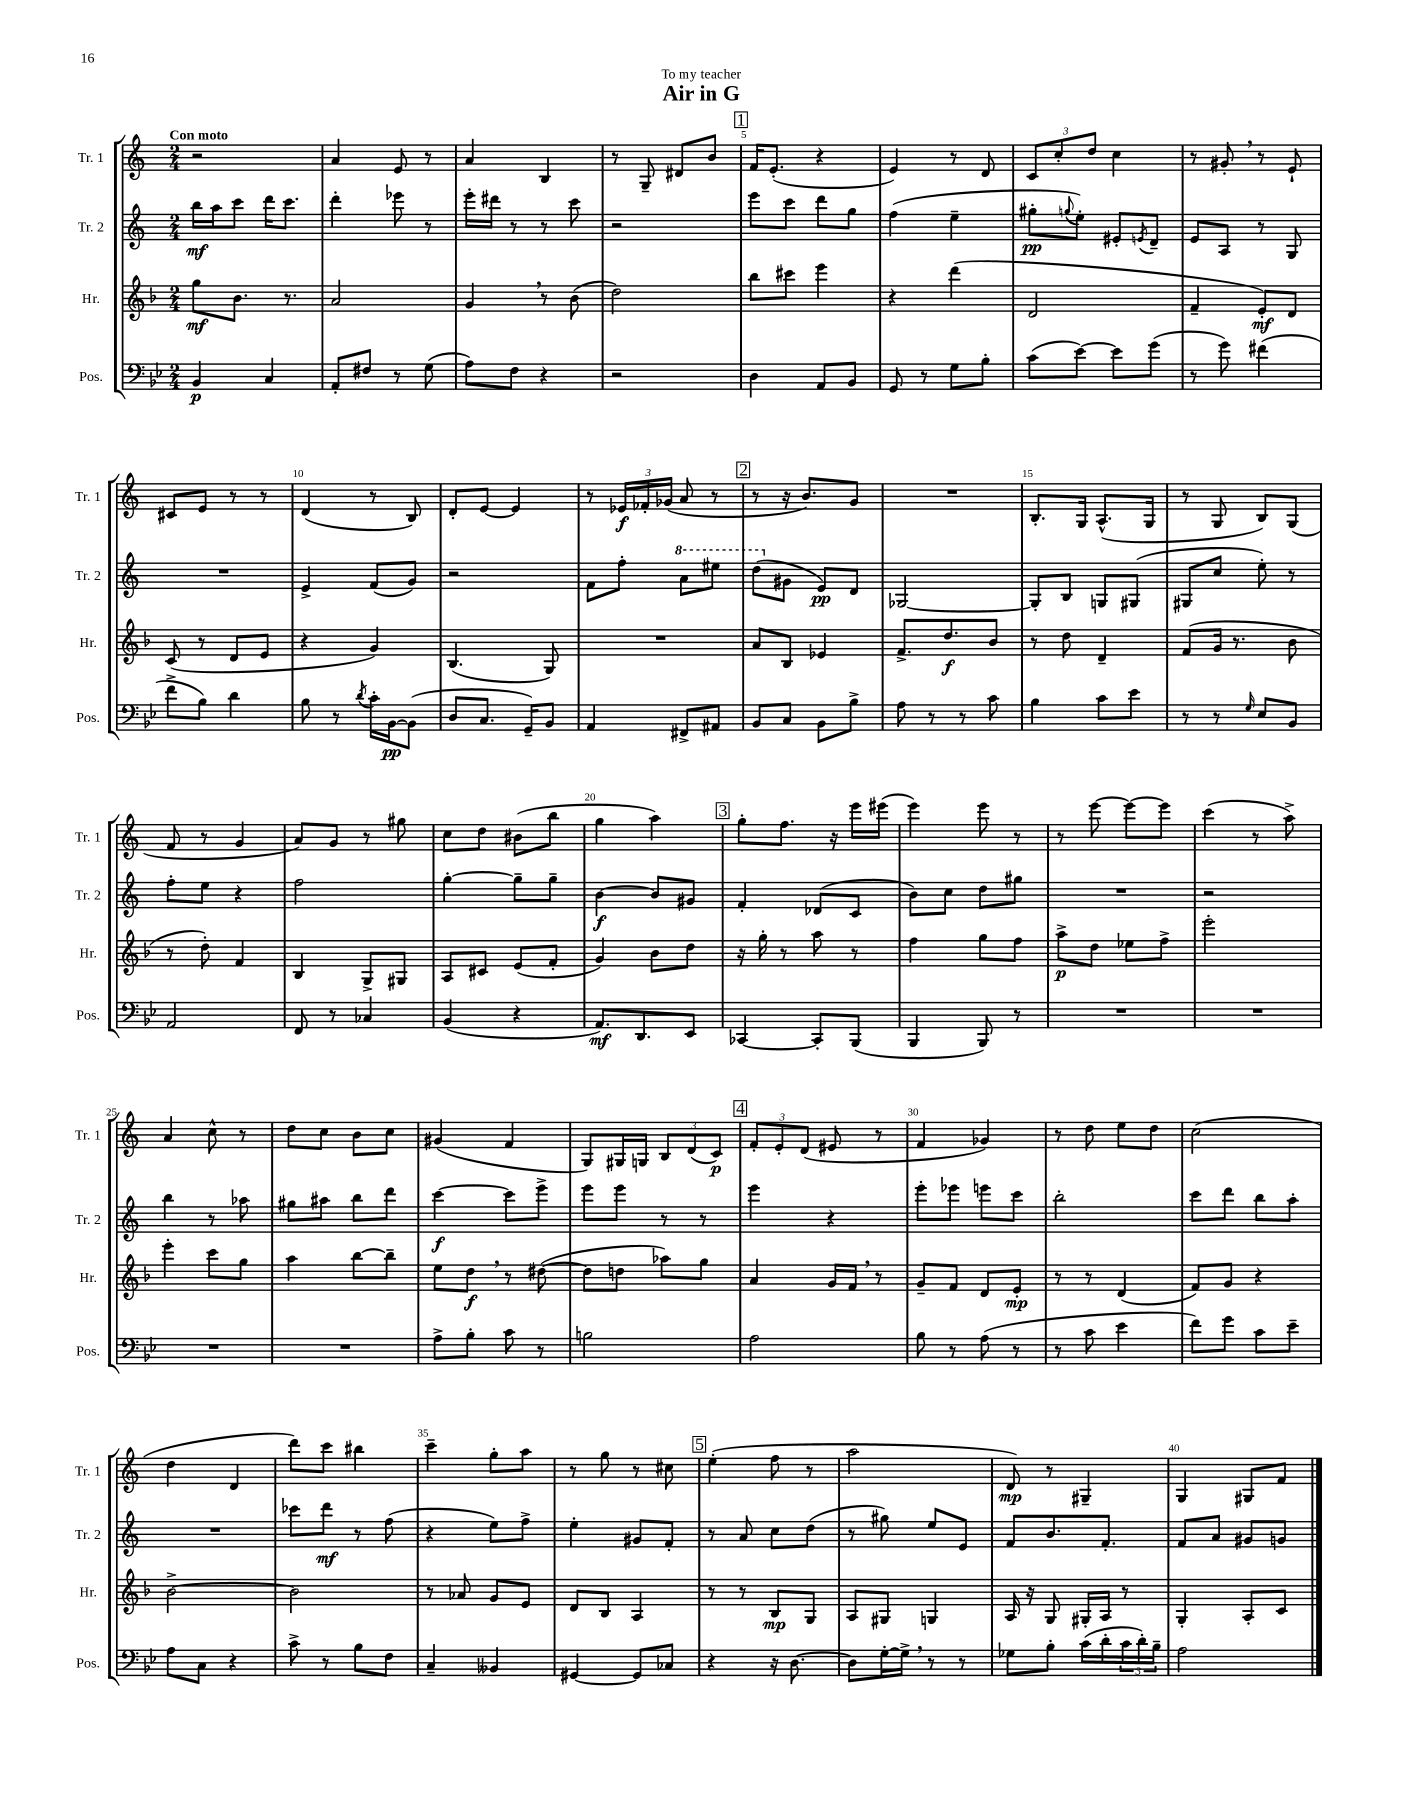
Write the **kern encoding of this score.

**kern	**kern	**kern	**kern
*staff4	*staff3	*staff2	*staff1
*clefF4	*clefG2	*clefG2	*clefG2
*k[b-e-]	*k[b-]	*k[]	*k[]
*M2/4	*M2/4	*M2/4	*M2/4
4BB-	8gg	16bb	2r
.	.	16aa	.
.	8.b-	8ccc	.
4C	.	16ddd	.
.	8.r	8.ccc	.
=	=	=	=
8AA'	2a	4ddd'	4a
8F#	.	.	.
8r	.	8eee-	8e
(8G	.	8r	8r
=	=	=	=
8A)	4g	16eee'	4a
.	.	16ddd#	.
8F	.	8r	.
4r	8r	8r	4B
.	(8b-	8ccc	.
=	=	=	=
2r	2dd)	2r	8r
.	.	.	8G~
.	.	.	8d#
.	.	.	8b
=	=	=	=
4D	8bb-	8eee	16f
.	.	.	(8.e'
.	8ccc#	8ccc	.
8AA	4eee	8ddd	4r
8BB-	.	8gg	.
=	=	=	=
8GG	4r	(4ff	4e)
8r	.	.	.
8G	(4ddd	4ee~	8r
8B-'	.	.	8d
=	=	=	=
(8c	2d	8gg#'	12c
.	.	.	12cc'
.	.	8qqgg	.
[8e-)	.	8ee')	.
.	.	.	12dd
8e-]	.	8e#'	4cc
.	.	8qe	.
(8g	.	8d~	.
=	=	=	=
8r	4f~	8e	8r
8g)	.	8A	8g#'
(4f#	8e')	8r	8r
.	8d	8G	8e`
=	=	=	=
8f^	(8c	2r	8c#
8B-)	8r	.	8e
4d	8d	.	8r
.	8e	.	8r
=	=	=	=
8B-	4r	4e^	(4d
8r	.	.	.
8qd	.	.	.
16c'	4g)	(8f	8r
[16BB-	.	.	.
(8BB-]	.	8g)	8B)
=	=	=	=
8D	(4.B-	2r	8d'
8.C	.	.	[8e
.	.	.	4e]
16GG~)	.	.	.
8BB-	8G)	.	.
=	=	=	=
4AA	2r	8f	8r
.	.	8ff'	24e-
.	.	.	24f-'
.	.	.	(24g-
8FF#^	.	8aa	8a
8AA#	.	8eee#	8r
=	=	=	=
8BB-	8a	(8ddd	8r
8C	8B-	8g#	16r
.	.	.	8.b)
8BB-	4e-	8e)	.
8B-^	.	8d	8g
=	=	=	=
8A	8.f^	[2G-	2r
8r	.	.	.
.	8.dd	.	.
8r	.	.	.
8c	8b-	.	.
=	=	=	=
4B-	8r	8G-']	8.B'
.	8dd	8B	.
.	.	.	16G
8c	4d~	8G	(8.A^^
8e-	.	(8G#	.
.	.	.	16G
=	=	=	=
8r	(8f	8G#	8r
8r	16g	8cc	8G
.	8.r	.	.
16qqG	.	.	.
8E-	.	8ee')	8B)
8BB-	8b-	8r	(8G
=	=	=	=
2AA	8r	8ff'	8f
.	8dd')	8ee	8r
.	4f	4r	4g
=	=	=	=
8FF	4B-	2ff	8a)
8r	.	.	8g
4C-	8G^	.	8r
.	8G#	.	8gg#
=	=	=	=
(4BB-	8A	[4gg'	8cc
.	8c#	.	8dd
4r	(8e	8gg~]	(8b#
.	8f'	8gg~	8bb
=	=	=	=
8.AA)	4g)	[4b	4gg
8.DD	.	.	.
.	8b-	8b]	4aa)
8EE-	8dd	8g#	.
=	=	=	=
[4CC-	16r	4f'	8gg'
.	16gg'	.	.
.	8r	.	8.ff
8CC-']	8aa	(8d-	.
.	.	.	16r
(8BBB-	8r	8c	16eee
.	.	.	(16eee#
=	=	=	=
4BBB-	4ff	8b)	4eee)
.	.	8cc	.
8BBB-)	8gg	8dd	8eee
8r	8ff	8gg#	8r
=	=	=	=
2r	8aa^	2r	8r
.	8dd	.	[8eee
.	8ee-	.	8eee_
.	8ff^	.	8eee]
=	=	=	=
2r	2eee'	2r	(4ccc
.	.	.	8r
.	.	.	8aa^)
=	=	=	=
2r	4eee'	4bb	4a
.	8ccc	8r	8cc^^
.	8gg	8aa-	8r
=	=	=	=
2r	4aa	8gg#	8dd
.	.	8aa#	8cc
.	[8bb-	8bb	8b
.	8bb-~]	8ddd	8cc
=	=	=	=
8A^	8ee	[4ccc	(4g#
8B-'	8dd	.	.
8c	8r	8ccc]	4f
8r	([8dd#	8eee^	.
=	=	=	=
2B	8dd#]	8eee	8G)
.	8dd	8eee	16G#
.	.	.	16G
.	8aa-)	8r	12B
.	.	.	(12d
.	8gg	8r	.
.	.	.	12c)
=	=	=	=
2A	4a	4eee	12f'
.	.	.	12e'
.	.	.	(12d
.	16g	4r	8e#
.	16f	.	.
.	8r	.	8r
=	=	=	=
8B-	8g~	8eee'	4f
8r	8f	8eee-	.
(8A	8d	8eee	4g-)
8r	8e'	8ccc	.
=	=	=	=
8r	8r	2bb'	8r
8c	8r	.	8dd
4e-	(4d	.	8ee
.	.	.	8dd
=	=	=	=
8f)	8f)	8ccc	(2cc
8g	8g	8ddd	.
8c	4r	8bb	.
8e-~	.	8aa'	.
=	=	=	=
8A	[2b-^	2r	4dd
8C	.	.	.
4r	.	.	4d
=	=	=	=
8c^	2b-]	8ccc-	8ddd)
8r	.	8ddd	8ccc
8B-	.	8r	4bb#
8F	.	(8ff	.
=	=	=	=
4C~	8r	4r	4ccc~
.	8a-	.	.
4BB--	8g	8ee)	8gg'
.	8e	8ff^	8aa
=	=	=	=
[4GG#	8d	4ee'	8r
.	8B-	.	8gg
8GG#]	4A	8g#	8r
8C-	.	8f'	8cc#
=	=	=	=
4r	8r	8r	(4ee'
.	8r	8a	.
16r	8B-	8cc	8ff
[8.D	.	.	.
.	8G	(8dd	8r
=	=	=	=
8D]	8A	8r	2aa
[16G'	8G#	8gg#)	.
16G^]	.	.	.
8r	4G	8ee	.
8r	.	8e	.
=	=	=	=
8G-	16A	8f	8d)
.	16r	.	.
8B-'	8G	8.b	8r
(16c	16G#'	.	4G#~
16d'	16A	8.f'	.
24c	8r	.	.
24d')	.	.	.
24B-~	.	.	.
=	=	=	=
2A	4G'	8f	4G
.	.	8a	.
.	8A'	8g#	8G#
.	8c	8g	8f
==	==	==	==
*-	*-	*-	*-
